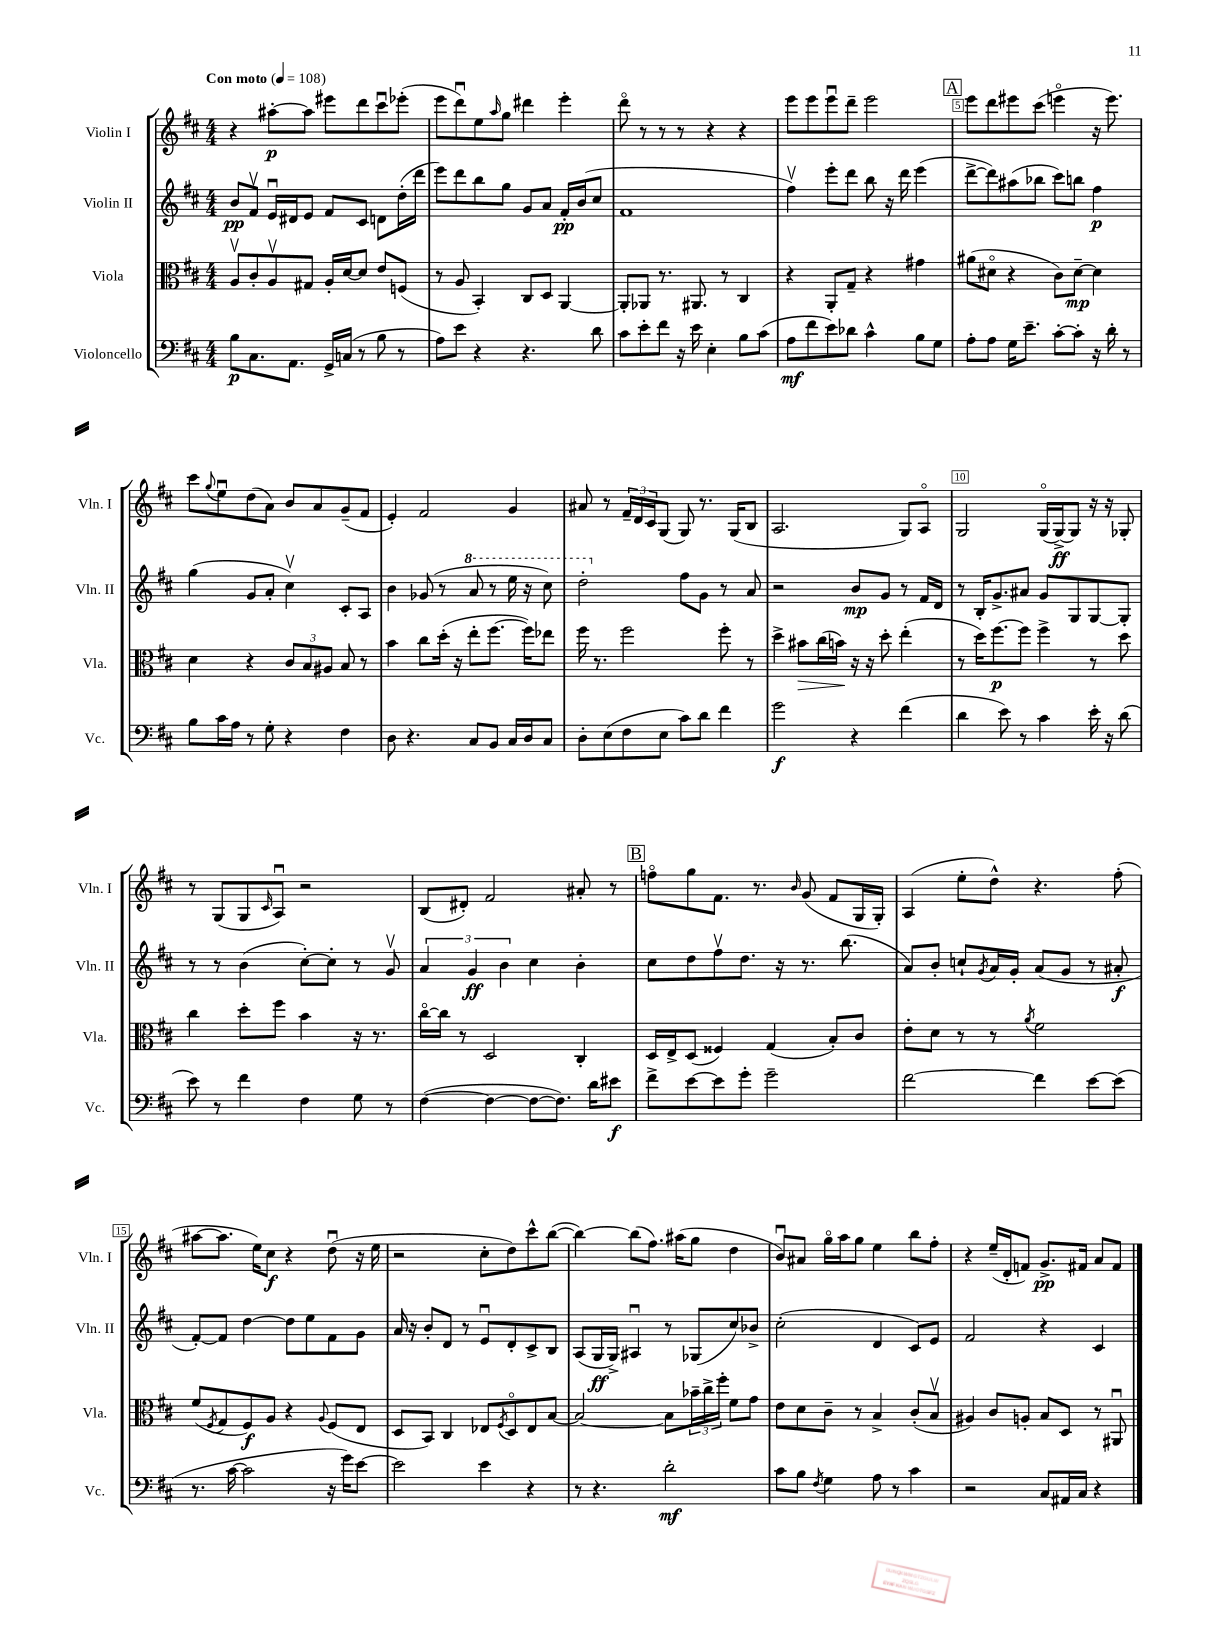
<<
\new StaffGroup <<
\new Staff = "s0" \with { instrumentName = "Violin I" shortInstrumentName = "Vln. I" } {
    \clef treble \key d \major \numericTimeSignature \time 4/4 \tempo "Con moto" 4 = 108
    r4 ais''8~-.\p ais''8 eis'''8 d'''8 cis'''8\downbow ees'''8-.( |
    e'''8 d'''8\downbow) e''8 \grace { a''16 } g''8 dis'''4 e'''4-. |
    d'''8\flageolet r8 r8 r8 r4 r4 |
    e'''8 e'''8 e'''8\downbow d'''8-- e'''2 |
    \mark \markup { \box "A" } e'''8 d'''8 eis'''8 cis'''8( e'''4\flageolet r16 e'''8.) |
    cis'''8 \appoggiatura { g''8 } e''8\downbow d''8( a'8) b'8 a'8 g'8--( fis'8 |
    e'4-.) fis'2 g'4 |
    ais'8 r8 \tuplet 3/2 { fis'16-- d'16 cis'16 } g8( g8) r8. g16( b8 |
    a2. g8) a8\flageolet |
    g2 g16\flageolet( g16~->\ff) g8 r16 r16 ges8-. |
    r8 g8( g8 \grace { cis'16 } a8\downbow) r2 |
    b8( dis'8-.) fis'2 ais'8-. r8 |
    \mark \markup { \box "B" } f''8\flageolet g''8 fis'8. r8. \grace { b'16 } g'8( fis'8 g16 g16-.) |
    a4( e''8-. d''8-^) r4. fis''8-.( |
    ais''8~ ais''8. e''16) cis''8\f r4 d''8\downbow( r16 e''16 |
    r2 cis''8-. d''8) cis'''8-^ b''8~( |
    b''4~) b''8( fis''8.) ais''16( g''8 d''4 |
    b'8\downbow) ais'8 g''16\flageolet a''16 g''8 e''4 b''8 fis''8-. |
    r4 e''16--( d'16-. f'8) g'8.->\pp fis'16 a'8 fis'8 \bar "|." |
}
\new Staff = "s1" \with { instrumentName = "Violin II" shortInstrumentName = "Vln. II" } {
    \clef treble \key d \major \numericTimeSignature \time 4/4
    b'8\pp fis'8\upbow e'16\downbow dis'16 e'8 fis'8 cis'8 d'8 d''16-.( d'''16 |
    e'''8) d'''8 b''8 g''8 g'8 a'8 fis'16-.\pp b'16( cis''8 |
    fis'1 |
    fis''4\upbow) e'''8-. d'''8 b''8 r16 d'''16 e'''4( |
    \mark \markup { \box "A" } d'''8~-> d'''8) ais''8( bes''8 cis'''8) b''8 fis''4\p |
    g''4( g'8 a'8-. cis''4\upbow) cis'8-. a8 |
    b'4 ges'8( r8 \ottava #1 a''8 r8 e'''16 r16 cis'''8) |
    d'''2-. \ottava #0 fis''8 g'8 r8 a'8 |
    r2 b'8\mp g'8 r8 fis'16 d'16 |
    r8 b16-. g'8.-> ais'8 g'8 g8 g8~ g8-. |
    r8 r8 b'4( cis''8~-.) cis''8-. r8 g'8\upbow |
    \tuplet 3/2 { a'4 g'4\ff b'4 } cis''4 b'4-. |
    \mark \markup { \box "B" } cis''8 d''8 fis''8\upbow d''8. r16 r8. b''8.( |
    a'8) b'8-. c''8-! \acciaccatura { g'8 } a'16 g'16-. a'8( g'8 r8 ais'8-.\f |
    fis'8~-.) fis'8 d''4~ d''8 e''8 fis'8 g'8 |
    a'16 r16 b'8-. d'8 r8 e'8\downbow d'8-. cis'8-> b8 |
    a8( g16\ff g16->) ais4\downbow r8 ges8( cis''8) bes'8-> |
    cis''2-.( d'4 cis'8) e'8 |
    fis'2 r4 cis'4 \bar "|." |
}
\new Staff = "s2" \with { instrumentName = "Viola" shortInstrumentName = "Vla." } {
    \clef alto \key d \major \numericTimeSignature \time 4/4
    a8\upbow cis'8-. a8\upbow gis8 a16-. d'16~ d'8 e'8 f8( |
    r8 a8 b,4-.) cis8 d8 a,4~ |
    a,8-. aes,8 r8. ais,8. r8 cis4 |
    r4 a,8-. g8-- r4 gis'4 |
    \mark \markup { \box "A" } ais'8( dis'8\flageolet r4 cis'8) dis'8~--\mp dis'4 |
    d'4 r4 \tuplet 3/2 { cis'8 b8 ais8 } b8 r8 |
    b'4 cis''8 d''16-.( r16 e''8-. fis''8.~ fis''16) ees''8 |
    fis''16 r8. fis''2 fis''8-. r8 |
    d''4-> bis'8\> cis''16( b'16\!) r16 r16 d''8-. e''4-.( |
    r8 d''16) fis''8.~\p fis''8 fis''4-> r8 d''8 |
    cis''4 d''8-. fis''8 b'4 r16 r8. |
    cis''16~\flageolet cis''16 r8 d2 cis4-. |
    \mark \markup { \box "B" } d16 e16-> d8( fisis4) g4( b8-.) cis'8 |
    e'8-. d'8 r8 r8 \acciaccatura { a'8 } fis'2 |
    fis'8( \acciaccatura { fis8 } g8 fis8\f) a8 r4 \appoggiatura { a8 } fis8( e8 |
    d8 b,8) cis4 ees8 \acciaccatura { fis8 } d8\flageolet ees8 b8~ |
    b2~ b8 \tuplet 3/2 { bes'16-- cis''16-> fis''16-. } fis'8 g'8 |
    e'8 d'8 cis'8-- r8 b4-> cis'8-.( b8\upbow |
    ais4) cis'8 a8-. b8 d8 r8 ais,8\downbow \bar "|." |
}
\new Staff = "s3" \with { instrumentName = "Violoncello" shortInstrumentName = "Vc." } {
    \clef bass \key d \major \numericTimeSignature \time 4/4
    b8\p cis8. a,8. g,16-> c16( r8 b8 r8 |
    a8) e'8 r4 r4. d'8 |
    cis'8 e'8-. fis'8 r16 e'16 e4-. b8 cis'8( |
    a8\mf fis'8 e'8) des'8 cis'4-^ b8 g8 |
    \mark \markup { \box "A" } a8-. a8 g16 e'8.-- cis'8~-. cis'8-. r16 d'16-. r8 |
    b8 cis'16 a16 r8 g8-. r4 fis4 |
    d8 r4. cis8 b,8 cis16 d16 cis8 |
    d8-. e8( fis8 e8 cis'8) d'8 fis'4 |
    g'2\f r4 fis'4( |
    d'4 e'8) r8 cis'4 e'16-. r16 d'8( |
    e'8) r8 fis'4 fis4 g8 r8 |
    fis4~( fis4~ fis8~ fis8.) d'16 eis'8\f |
    \mark \markup { \box "B" } fis'8-> e'8~ e'8 g'8-. g'2-- |
    fis'2~ fis'4 e'8~ e'8( |
    r8. cis'16~ cis'2 r16 g'16) e'8~ |
    e'2 e'4 r4 |
    r8 r4. d'2-.\mf |
    cis'8 b8 \acciaccatura { fis8 } g4 a8 r8 cis'4 |
    r2 cis8 ais,16 cis16 r4 \bar "|." |
}
>>
>>
\layout { \context { \Score \override BarNumber.break-visibility = ##(#f #t #t) barNumberVisibility = #(every-nth-bar-number-visible 5) \override BarNumber.stencil = #(make-stencil-boxer 0.1 0.3 ly:text-interface::print) } }
